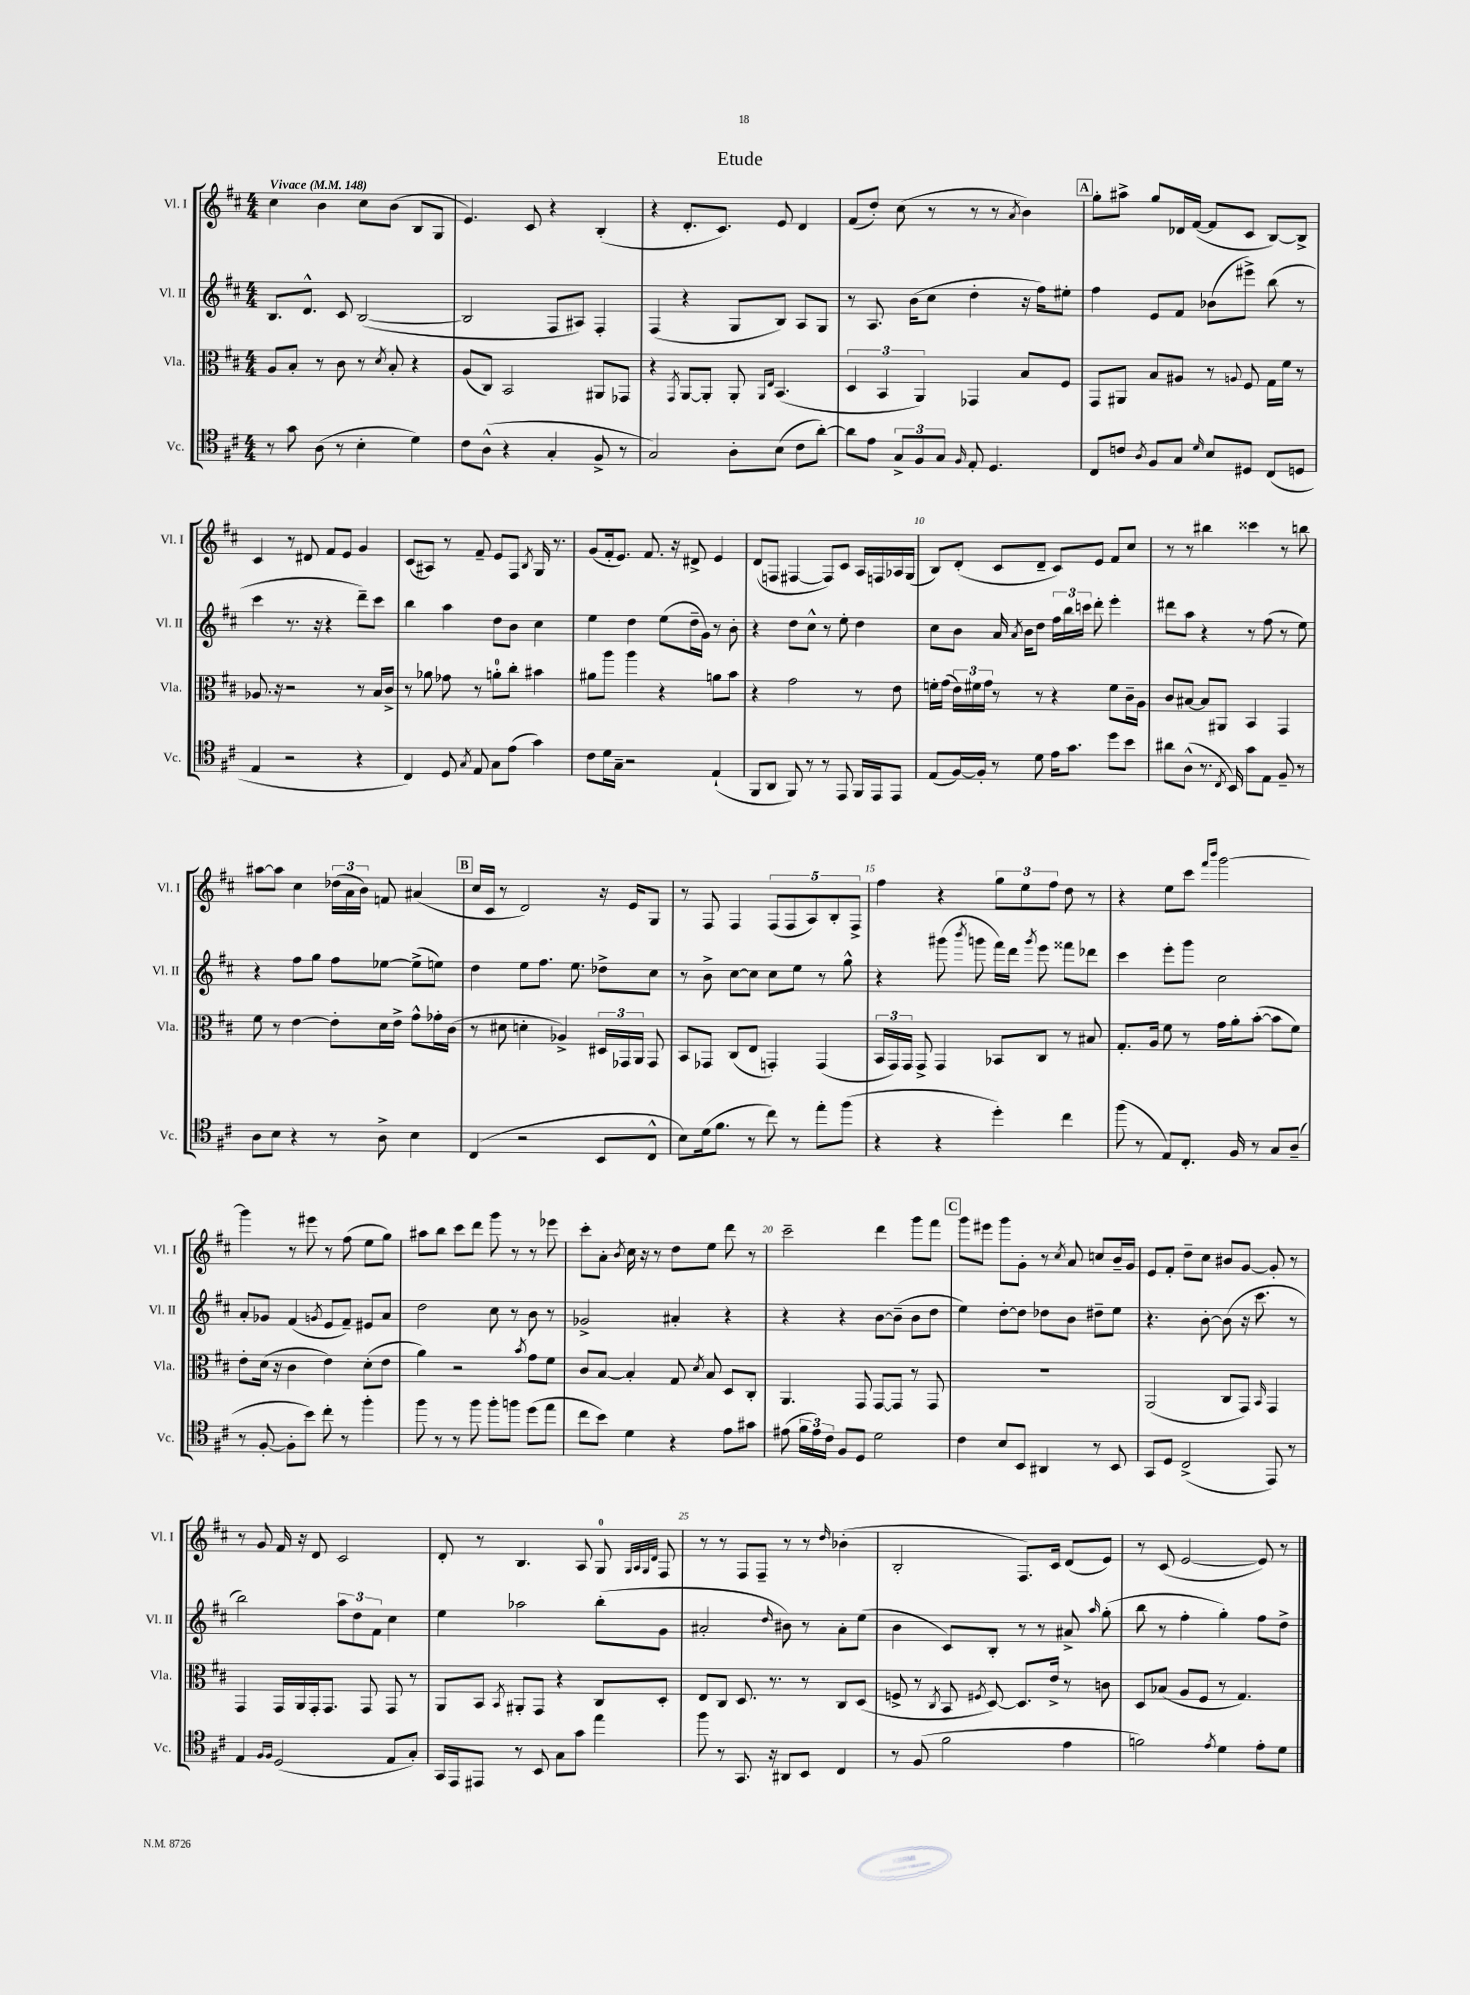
\header { title = "Etude" }
<<
\new StaffGroup <<
\new Staff = "s0" \with { instrumentName = "Vl. I" shortInstrumentName = "Vl. I" } {
    \clef treble \key d \major \numericTimeSignature \time 4/4 \tempo "Vivace" 4 = 148
    \autoBeamOff cis''4 b'4 cis''8[ b'8]( b8[ g8] |
    e'4.) cis'8 r4 b4-.( |
    r4 d'8.[-. cis'8.]) e'8 d'4 |
    fis'8[( d''8]-.) cis''8( r8 r8 r8 \acciaccatura { a'8 } b'4) |
    \mark \markup { \box "A" } g''8[-. ais''8]-> g''8[ des'16 fis'16]~( fis'8[ cis'8] b8[~) b8]-> |
    cis'4 r8 dis'8 fis'8[ e'8] g'4 |
    cis'8[( ais8]) r8 fis'8-- e'8[ fis8] \acciaccatura { b8 } g16 r8. |
    g'8[( fis'16-. e'8.]) fis'8. r16 dis'8-> e'4 |
    d'8[( f8] fis4~ fis8[) cis'8] a16[ f16 aes16 g16]( |
    b8[) d'8]-.( cis'8[ d'8]-- cis'8[) e'8] fis'8[ cis''8] |
    r8 r8 bis''4 cisis'''4 r8 b''8 |
    ais''8[~ ais''8] cis''4 \tuplet 3/2 { des''16[( a'16 b'16]) } f'8 ais'4( |
    \mark \markup { \box "B" } cis''16[ cis'16] r8 d'2) r16 e'16[ g8] |
    r8 fis8 fis4 \tuplet 5/4 { fis8[( fis8 a8) b8-. fis8]-> } |
    fis''4 r4 \tuplet 3/2 { g''8[ e''8 fis''8] } d''8 r8 |
    r4 e''8[ cis'''8] \grace { fis'''16[ b'''16] } g'''2~ |
    g'''4 r8 eis'''8 r8 fis''8( e''8[ g''8]) |
    ais''8[ b''8] cis'''8[ d'''8] g'''8 r8 r8 ees'''8 |
    cis'''8[-. a'8]-. \acciaccatura { b'8 } cis''16 r16 r8 d''8[ e''8] d'''8 r8 |
    cis'''2-- d'''4 g'''8[ fis'''8] |
    \mark \markup { \box "C" } g'''8[ eis'''8] g'''8[ g'8]-. r8 \acciaccatura { cis''8 } a'8 c''8[ b'16-- g'16] |
    e'8[ fis'8]-. d''8[-- cis''8] bis'8[ g'8]~ g'8-. r8 |
    r8 g'8 fis'16 r16 d'8 cis'2 |
    d'8-. r8 b4. a8 g8-0 \grace { g32[ a32 g32 d'32] } fis8 |
    r8 r8 fis8[ fis8]-- r8 r8 \grace { d''16 } bes'4-.( |
    b2-. fis8.[) cis'16] d'8[( e'8]) |
    r8 cis'8( e'2~ e'8) r8 \bar "|." |
}
\new Staff = "s1" \with { instrumentName = "Vl. II" shortInstrumentName = "Vl. II" } {
    \clef treble \key d \major \numericTimeSignature \time 4/4
    \autoBeamOff b8.[ d'8.]-^ cis'8 b2~( |
    b2 fis8[ ais8]) fis4-. |
    fis4( r4 g8[ b8]) a8[ g8] |
    r8 a8. b'16[( cis''8] d''4-. r16 fis''16[) eis''8]-. |
    \mark \markup { \box "A" } fis''4 e'8[ fis'8] bes'8[( eis'''8]->) b''8( r8 |
    cis'''4 r8. r16 r4 d'''8[--) cis'''8] |
    b''4 a''4 d''8[ b'8] cis''4 |
    e''4 d''4 e''8[( d''16-- g'16]) r8 b'8-. |
    r4 d''8[ cis''8]-^ r8 e''8-. d''4 |
    cis''8[ b'8] a'16 \acciaccatura { a'8 } b'16[ d''8] \tuplet 3/2 { fis''16[ b''16 c'''16] } d'''8-. e'''4-. |
    dis'''8[ a''8] r4 r8 fis''8( r8 e''8) |
    r4 fis''8[ g''8] fis''8[ ees''8]~ ees''8[->( e''8]) |
    \mark \markup { \box "B" } d''4 e''8[ fis''8.] e''8. des''8[-> cis''8] |
    r8 b'8-> cis''8[~ cis''8] cis''8[ e''8] r8 g''8-^ |
    r4 gis'''8( \acciaccatura { b'''8 } g'''8 fis'''16[) d'''16] \acciaccatura { g'''8 } e'''8 fisis'''8[ des'''8] |
    cis'''4 e'''8[-. g'''8] cis''2 |
    a'8[-. ges'8] fis'4( \acciaccatura { g'8 } e'8[ fis'8]--) eis'8[ a'8] |
    d''2 cis''8 r8 b'8 r8 |
    ges'2-> ais'4-. r4 |
    r4 r4 b'8[~ b'8]--( b'8[ d''8] |
    \mark \markup { \box "C" } e''4) d''8[~-. d''8] des''8[ b'8] dis''8[-- e''8] |
    r4. b'8~-. b'8( r16 cis'''8. r8 |
    b''2) \tuplet 3/2 { a''8[ d''8 fis'8] } cis''4 |
    e''4 aes''2 b''8[-.( g'8] |
    ais'2-. \grace { d''16 } bis'8) r8 ais'8[-. e''8]( |
    b'4 cis'8[) b8]-. r8 r8 ais'8-> \grace { a''16 } g''8-.( |
    b''8 r8 fis''4-. g''4-.) fis''8[ d''8]-> \bar "|." |
}
\new Staff = "s2" \with { instrumentName = "Vla." shortInstrumentName = "Vla." } {
    \clef alto \key d \major \numericTimeSignature \time 4/4
    \autoBeamOff a8[ b8]-. r8 cis'8 r8 \acciaccatura { d'8 } b8-. r4 |
    a8[( cis8]) b,2 ais,8[ ges,8] |
    r4 \acciaccatura { g,8 } a,8[~ a,8]-. a,8-. \grace { a,16[ e16] } b,4.( |
    \tuplet 3/2 { d4 b,4 a,4) } ges,4 b8[ fis8] |
    \mark \markup { \box "A" } g,8[ ais,8] b8[ ais8] r8 \appoggiatura { a8 } fis8 g16[ fis'16] r8 |
    aes8. r16 r2 r8 b16[ cis'16]-> |
    r8 aes'8 ges'8 r8 a'8[-0-. cis''8]-. bis'4 |
    ais'8[ a''8] a''4 r4 a'8[ b'8] |
    r4 g'2 r8 e'8 |
    f'16[-. g'16]( \tuplet 3/2 { e'16[) fis'16 g'16] } r8 r8 r4 fis'8[ cis'16-- a16] |
    cis'8[ bis8]~ bis8[ ais,8] b,4 g,4 |
    fis'8 r8 e'4~ e'8[-. d'16 e'16]-> g'8[-^ ges'16-. cis'16]( |
    \mark \markup { \box "B" } r8 dis'8 d'4-. aes4->) \tuplet 3/2 { dis16[ ges,16 a,16] } ges,8 |
    b,8[ ges,8] cis8[( e8] g,4-.) g,4( |
    \tuplet 3/2 { b,16[ g,16) g,16] } g,8-> g,4 bes,8[ cis8] r8 bis8 |
    g8.[-. a16] fis'8 r8 g'16[ a'16-. b'8]~-.( b'8[ fis'8]) |
    e'8[-. d'16]( r16 cis'4 e'4) d'8[-.( e'8] |
    a'4) r2 \acciaccatura { b'8 } g'8[ fis'8] |
    cis'8[ b8]~ b4-. g8 \acciaccatura { d'8 } b8 d8[ cis8]-. |
    a,4. g,8 g,8[~ g,8] r8 g,8 |
    \mark \markup { \box "C" } R1 |
    a,2( cis8[ g,8]) \grace { b,16 } g,4 |
    g,4 g,16[ a,16 g,16-. g,8.] g,8 g,8 r8 |
    a,8[ b,8] \acciaccatura { b,8 } ais,8[-. g,8] r4 cis8[ d8]-. |
    e8[ cis8] d8. r8. r8 cis8[ d8]( |
    f8-> r8 \acciaccatura { cis8 } b,8 \acciaccatura { fis8 } d8~) d8.[ e'16]-> r8 c'8 |
    d8[ bes8]( a8[ fis8] r8 g4.) \bar "|." |
}
\new Staff = "s3" \with { instrumentName = "Vc." shortInstrumentName = "Vc." } {
    \clef tenor \key d \major \numericTimeSignature \time 4/4
    \autoBeamOff r8 g'8 a8( r8 b4-. d'4) |
    cis'8[ a8]-^( r4 g4-. fis8-> r8 |
    g2) a8[-. b8]( cis'8[ a'8]~-.) |
    a'8[ e'8] \tuplet 3/2 { g8[-> fis8 g8] } \grace { fis16 } e8-. d4. |
    \mark \markup { \box "A" } cis8[ c'8] \acciaccatura { a8 } fis8[ g8] \grace { d'16 } b8[ dis8] cis8[( d8] |
    e4 r2 r4 |
    cis4) d8 \acciaccatura { g8 } e8 g8[ e'8]( g'4) |
    cis'8[ d'16 g16]-- r2 e4-!( |
    fis,8[ a,8] fis,8) r8 r8 e,8 fis,16[ e,16 e,8] |
    e8[( fis16~) fis16]-. r8 d'8 e'16[ g'8.] d''8[ b'8] |
    ais'8[ a8]-^( r8. \acciaccatura { cis8 } b,16) g'8[ e8] fis8-- r8 |
    a8[ b8] r4 r8 a8-> b4 |
    \mark \markup { \box "B" } cis4( r2 b,8[ cis8]-^ |
    b8[) d'16( fis'8.] r8 cis''8) r8 e''8[-. fis''8]( |
    r4 r4 d''4-.) cis''4 |
    fis''8( r8 e8[) cis8.]-. fis16 r8 g8[ a8]--( |
    r8 fis8~-. fis8[-. b'8]) cis''8-. r8 fis''4-. |
    fis''8 r8 r8 fis''8 fis''8[-. f''8] d''8[( e''8] |
    cis''8[ b'8]) d'4 r4 e'8[ gis'8] |
    eis'8( \tuplet 3/2 { fis'16[ eis'16) cis'16] } fis8[ d8] d'2 |
    \mark \markup { \box "C" } cis'4 b8[ b,8] ais,4 r8 b,8 |
    g,8[ d8] cis2->( e,8) r8 |
    e4 \grace { fis16[ fis16] } d2( e8[ g8]-.) |
    g,16[ e,16 eis,8] r8 b,8 g8[ g'8] e''4 |
    fis''8 r8 g,8. r16 ais,8[ b,8] cis4 |
    r8 fis8( fis'2 e'4 |
    f'2) \acciaccatura { e'8 } d'4 e'8[-. d'8] \bar "|." |
}
>>
>>
\layout { \context { \Score \override BarNumber.break-visibility = ##(#f #t #t) barNumberVisibility = #(every-nth-bar-number-visible 5) } }
